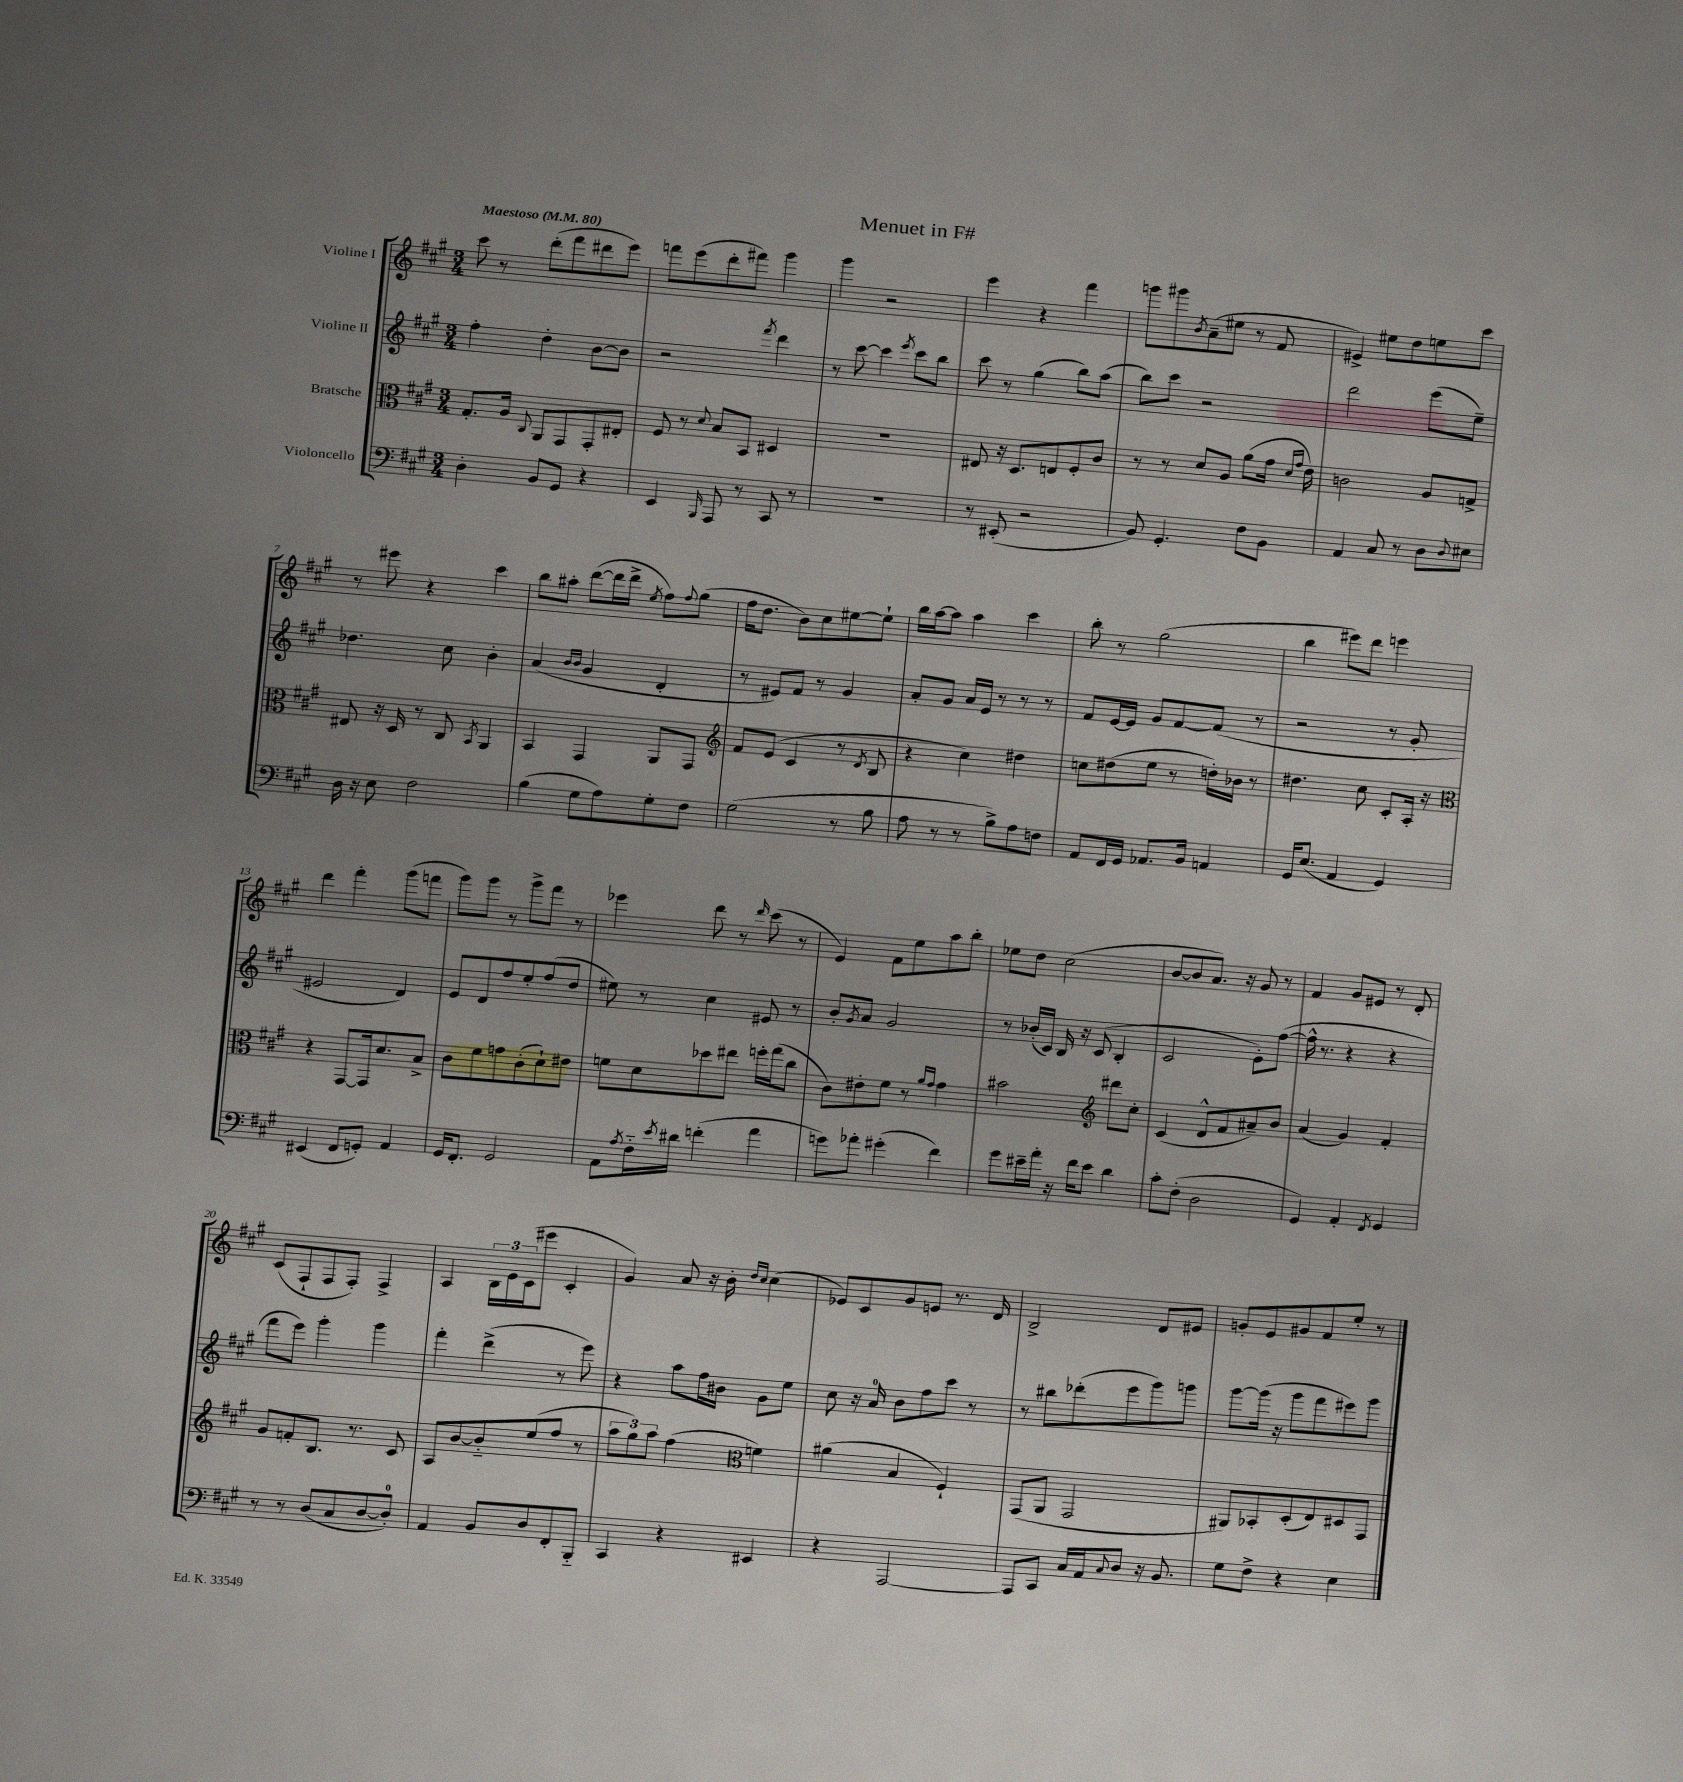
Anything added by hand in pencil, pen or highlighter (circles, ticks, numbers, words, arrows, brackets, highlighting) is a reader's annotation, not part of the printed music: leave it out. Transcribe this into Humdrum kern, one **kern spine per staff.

**kern	**kern	**kern	**kern
*part4	*part3	*part2	*part1
*staff4	*staff3	*staff2	*staff1
*I"Violoncello	*I"Bratsche	*I"Violine II	*I"Violine I
*clefF4	*clefC3	*clefG2	*clefG2
*k[f#c#g#]	*k[f#c#g#]	*k[f#c#g#]	*k[f#c#g#]
*M3/4	*M3/4	*M3/4	*M3/4
*MM80	*MM80	*MM80	*MM80
=1	=1	=1	=1
!	!	!	!LO:TX:a:B:t=Maestoso
4D'\	8.G#'/L	4ff#'\	8ccc#\
.	.	.	8r
.	16A/Jk	.	.
.	8qqC#/	.	.
8BB/L	8AA/L	4dd'\	(8ddd'\L
8GG#/J	8GG#/	.	8fff#\
4r	8GG#'/	[8b\L	8ddd#X\
.	8E#X'/J	8b\J]	8eee\J)
=2	=2	=2	=2
4EE/	8F#/	2r	8fffn\L
.	8r	.	(8eee\
16qqBBB/	8qqd/	.	.
8AAA/	8B/L	.	8ddd'\
8r	8BB/J	.	8fff#X\J)
.	.	8qfff#/	.
8CC#/	4D#X/	4ddd\	4ggg#\
8r	.	.	.
=3	=3	=3	=3
2.r	2.r	8r	4ggg#\
.	.	[8ccc#\	.
.	.	4ccc#\]	2r
.	.	8qeee/	.
.	.	8ccc#\L	.
.	.	8bb\J	.
=4	=4	=4	=4
8r	8E#X/	8ccc#\	4eee\
(8EE#X'/	16r	8r	.
.	8.D/L	.	.
2r	.	(4gg#\	4r
.	8En/	.	.
.	8F#'/	8bb\L)	4fff#\
.	8c#/J	(8aa\J	.
=5	=5	=5	=5
8BB/)	8r	8bb\L)	8gggn\L
4.GG#'/	8r	8ccc#\J	8ggg#X\
.	.	.	8qb/
.	8d/L	2r	(8a~\
.	8A/J	.	8ee#X\J
8F#\L	(8a\L	.	8r
8BB\J	16g#\Jk	.	8f#/
.	16qqd/LL	.	.
.	16qqg#/JJ	.	.
.	16e\)	.	.
=6	=6	=6	=6
4AA/	2cn\	2ddd\	4e#X^/)
8C#/	.	.	8ee#X\L
8r	.	.	8dd\
8D\L	8A/L	(8eee\L	8een\
8qqD/	.	.	.
8E#X\J	8Gn^/J	8ee~\J)	8ccc#\J
!!LO:LB:g=z
=7	=7	=7	=7
16D\	8E#X/	4.dd-X\	8r
16r	.	.	.
8E\	16r	.	8eee#X\
.	16D/	.	.
2F#\	8r	.	4r
.	8C#/	8cc#\	.
.	8qBB/	.	.
.	4AA/	4b'\	4ccc#\
=8	=8	=8	=8
(4B\	4BB/	(4a/	8bb\L
.	.	.	8aa#X'\J
.	.	16qqb/LL	.
.	.	16qqb/JJ	.
8G#\L	4GG#/	4g#/	([8ddd\L
8A\)	.	.	16ddd\L]
.	.	.	16ddd^\JJ
.	.	.	8qee/
8G#'\	8AA/L	4d'/	8ff#\L)
.	.	.	8qqff#/
8F#\J	8GG#/J	.	(8gg#\J
=9	=9	=9	=9
*	*clefG2	*	*
(2G#\	8f#/L	8r	16ff#\KL
.	.	.	8.dd\J
.	(8e/J	8e#X/L)	.
.	4c#/	8f#/J	8b\L)
.	.	8r	8cc#\
8r	8r	4g#/	[8ee#X\
.	8qd/	.	.
8B\	8B/	.	8ee#`\J]
=10	=10	=10	=10
8A\	4r	8a'/L	16bb\LL
.	.	.	[16aa\J
8r	.	8g#/J	8aa\J]
8r	4cc#\)	16a/LL	4aa\
.	.	16e/JJ	.
8B^\L)	.	8r	.
8A\	4dd#X\	8r	4ccc#\
8Fn\J	.	8r	.
=11	=11	=11	=11
8AA/L	8ccn\L	8f#/L	8bb'\
16FF#/L	(8dd#X\	[16e/L	8r
16GG#/JJ	.	16e/JJ]	.
8.AA-X/L	8ee\J	8g#/L	(2gg#\
.	8r	[8f#/	.
16BB/Jk	.	.	.
4AAn/	16ddn'\LL)	(8f#/J]	.
.	16b-X\JJ	.	.
.	8r	8r	.
=12	=12	=12	=12
16GG#/KL	4.dd#X\	2r	4bb\
(8.E/J	.	.	.
4AA/	.	.	8eee#X\L)
.	8cc#\	.	8ddd\J
4GG#/)	8c#'/L	8r	4eeen\
.	16A'/Jk	8g#'/	.
.	16r	.	.
!!LO:LB:g=z
=13	=13	=13	=13
*	*clefC3	*	*
(4EE#X/	4r	2e#X/	4ddd\
8FF#/L	[8GG#/L	.	4fff#'\
8GGn'/J)	16GG#/k]	.	.
.	8.d/	.	.
4AA/	.	4d/)	(8ggg#\L
.	8B^/J	.	8fffn\J
=14	=14	=14	=14
16GG#/KL	8c#\L	8e/L	8ggg#\L)
8.FF#'/J	.	.	.
.	8f#\	8d/	8ggg#\J
2GG#/	8gn\	8ff#/	8r
.	(8c#'\	8ee'/	8ggg#^\L
.	8d`\)	(8ff#/	8fff#\J
.	8e#X\J	8dd/J	8r
=15	=15	=15	=15
8AA\L	8fn\L	8ee#X\)	4eee-X\
8qA/	.	.	.
16F#\L	8d\	8r	.
8qe/	.	.	.
16d#X\JJ	.	.	.
(4fn'\	8dd-X\	4cc#\	8ddd\
.	8ee#X\J	.	8r
.	.	.	16qqddd/
4a\	16ffn'\LL	8e#X/	(8ccc#\
.	(16gg#\J	.	.
.	8cc#\J	8r	8r
=16	=16	=16	=16
8gn\L)	8c#\L)	8b'/L	4e/)
.	.	8qg#/	.
8a-X'\J	8e#X'\	8a/J	.
(4g#X'\	8f#\J	2g#/	8f#\L
.	8r	.	8ee\
.	16qqa/LL	.	.
.	16qqg#/JJ	.	.
4f#\)	4g#\	.	8aa\
.	.	.	8bb'\J
=17	=17	=17	=17
8g#\L	2b#X\	8r	8ee-X\L
16e#X~\L	.	(16b-X'/LL	8dd\J
16a'\JJ	.	16c#/JJ)	.
16r	.	16B/	(2cc#\
16f#\KL	.	16r	.
8e#\J	.	(8c#/	.
*	*clefG2	*	*
4d\	8ddd#X\L	4B'/	.
.	8cc#'\J	.	.
=18	=18	=18	=18
8c#'\L	(4c#/	2c#/	[8b/L
(8F#'\J	.	.	8b/]
2D\	8d^^/L	.	8.a/J)
.	8f#/	.	.
.	.	.	16r
.	8a#X~/)	8e'\L)	8g#/
.	8b/J	([8ff#\J	8r
=19	=19	=19	=19
4GG#/)	(4a/	16ff#^^\]	4f#/
.	.	8.r	.
4AA'/	4g#/)	4r	8g#/L
.	.	.	8e#X/J
8qFF#/	.	.	.
4GG#/	4f#'/	4r	8r
.	.	.	8d'/
!!LO:LB:g=z
=20	=20	=20	=20
8r	8g#/L	8fff#\L	(8c#/L
8r	8fn'/	8eee\J)	8F#`/
(8D/L	8.B/J	4ggg#'\	8F#/
8C#/	.	.	8F#'/J)
.	8.r	.	.
[8D/	.	4ggg#\	4F#^/
8D'/J])	8c#/	.	.
=21	=21	=21	=21
4AA/	8A/L	4fff#'\	4A/
.	[8b/	.	.
8BB/L	8b/]	(4ddd^\	24B\LL
.	.	.	24e\
.	.	.	(24c#\J
8D/	(8ee/	.	8eee#X\J
8FF#'/	8ff#/J	8r	4c#'/
8BBB/J	8r	8eee\)	.
=22	=22	=22	=22
4CC#/	12aa\L	4r	4g#/)
.	12gg#\)	.	.
.	12aa\J	.	.
4r	(4ff#\	8aa\L	8a/
.	.	16ff#\L	16r
.	.	16b#X\JJ	16b'\
*	*clefC3	*	*
.	.	.	16qqdd/LL
.	.	.	16qqcc#/JJ
4EE#X/	4fn\)	8g#\L	(4cc#\
.	.	8ee\J	.
=23	=23	=23	=23
4r	(4a#X\	8cc#\	8e-X/L)
.	.	16r	8c#/
.	.	16a/	.
[2AAA/	4B/	8b\L	8g#/
.	.	8ff#\	8en/J
.	4F#`/)	8ccc#\J	8.r
.	.	8r	.
.	.	.	16d/
=24	=24	=24	=24
8AAA/L]	(8GG#/L	8r	2B^/
8CC#/J	8AA/J	8bb#X\L	.
16C#/LL	2GG#/	(8ddd-X'\	.
16AA/J	.	.	.
8qqC#/	.	.	.
8D/J	.	8eee\	.
16r	.	8ggg#\)	8d/L
8.BB/	.	.	.
.	.	8gggn\J	8e#X/J
=25	=25	=25	=25
8G#\L	8AA#X/L)	[8ggg#\L	8gn'/L
8F#^\J	8BB-X'/	(16ggg#\Jk]	8e/
.	.	16r	.
4r	(8D'/	8ggg#\L	8g#X/
.	8E/)	8fff#\	8f#/
4E\	8D#X/	8eee#X\)	8ee'/J
.	8GG#/J	8ggg#\J	8r
==	==	==	==
*-	*-	*-	*-
